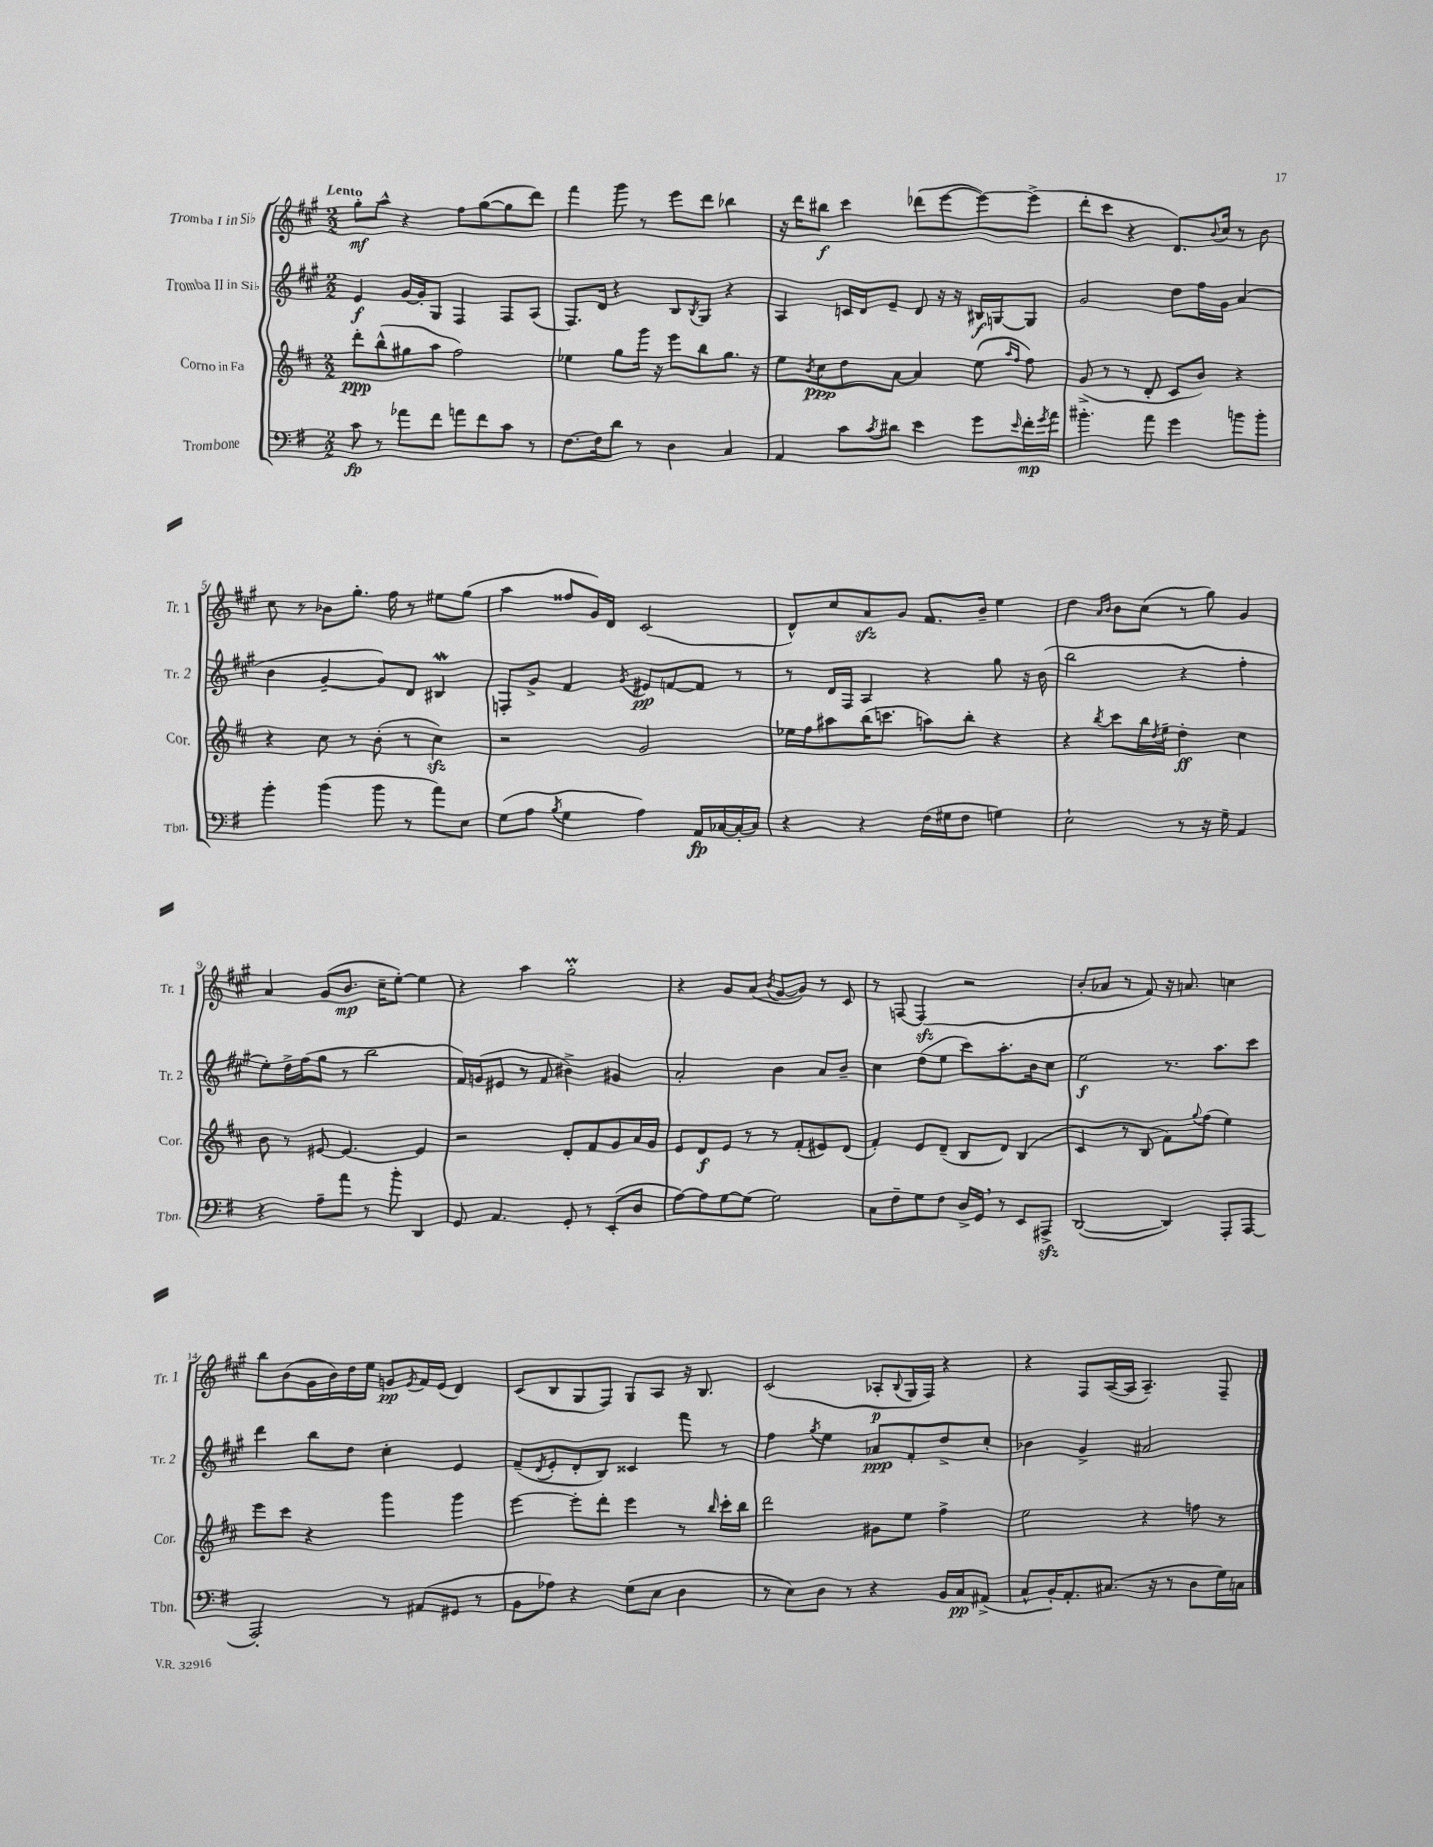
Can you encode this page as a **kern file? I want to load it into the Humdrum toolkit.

**kern	**dynam	**kern	**dynam	**kern	**dynam	**kern	**dynam
*part4	*part4	*part3	*part3	*part2	*part2	*part1	*part1
*staff4	*staff4	*staff3	*staff3	*staff2	*staff2	*staff1	*staff1
*I"Trombone	*	*I"Corno in Fa	*	*I"Tromba II in Si♭	*	*I"Tromba I in Si♭	*
*I'Tbn.	*	*I'Cor.	*	*I'Tr. 2	*	*I'Tr. 1	*
*clefF4	*	*clefG2	*	*clefG2	*	*clefG2	*
*k[f#]	*	*k[f#c#]	*	*k[f#c#g#]	*	*k[f#c#g#]	*
*M2/2	*	*M2/2	*	*M2/2	*	*M2/2	*
=1	=1	=1	=1	=1	=1	=1	=1
!	!	!	!	!	!	!LO:TX:a:B:t=Lento	!
8c\	fp	8ddd'\L	ppp	4e/	f	8gg#'\L	mf
8r	.	(8bb^^\	.	.	.	8aa^^\J	.
8a-X\L	.	8gg#X\	.	[16g#/LL	.	4r	.
.	.	.	.	16g#'/J]	.	.	.
8f#\J	.	8aa\J	.	8G#/J	.	.	.
8an\L	.	2ff#\)	.	4F#/	.	8ff#\L	.
8f#\	.	.	.	.	.	([8gg#\	.
8c\J	.	.	.	8F#/L	.	8gg#\]	.
8r	.	.	.	(8A/J	.	8ddd\J)	.
=2	=2	=2	=2	=2	=2	=2	=2
[8.F#\L	.	4ee-X\	.	8.F#/L)	.	4fff#\	.
16F#\k]	.	.	.	16d/Jk	.	.	.
8d\J	.	8gg\L	.	4r	.	8ggg#\	.
8r	.	16ggg\Jk	.	.	.	8r	.
.	.	16r	.	.	.	.	.
4D\	.	8eee\L	.	8B/L	.	8eee\L	.
.	.	.	.	8qB/	.	.	.
.	.	8bb\	.	8G#/J	.	8ddd\J	.
4C/	.	8.gg\J	.	4r	.	4bb-X\	.
.	.	16r	.	.	.	.	.
=3	=3	=3	=3	=3	=3	=3	=3
4AA/	.	8ee\L	.	4A/	.	16r	.
.	.	.	.	.	.	16ddd\KL	.
.	.	8qb/	.	.	.	.	.
.	.	8cc#\	ppp	.	.	8bb#X\J	f
8c\L	.	8dd\	.	16cn/LL	.	4ccc#\	.
.	.	.	.	16d/J	.	.	.
8qc/	.	.	.	.	.	.	.
8d#X\J	.	[8a\J	.	8e~/J	.	.	.
4e\	.	4a/]	.	8d/	.	(8ddd-X\L	.
.	.	.	.	16r	.	[8eee\	.
.	.	.	.	16r	.	.	.
8g\L	.	(8ee\	.	16B#X/LL	f	8eee\_)	.
.	.	.	.	[16Gn/J	.	.	.
.	.	16qqaa/LL	.	.	.	.	.
16qqe/	.	16qqff#/JJ	.	.	.	.	.
16f#'\L	mp	8ff#\)	.	8G/J]	.	(8eee^\J]	.
8qg/	.	.	.	.	.	.	.
16a\JJ	.	.	.	.	.	.	.
=4	=4	=4	=4	=4	=4	=4	=4
4.b#X'\	.	(8g^/	.	2g#/	.	8ddd'\L	.
.	.	8r	.	.	.	8ccc#\J	.
.	.	8r	.	.	.	4r	.
8a\	.	8d'/	.	.	.	.	.
4g\	.	8c#/L	.	8dd\L	.	8.d/L)	.
.	.	8b/J)	.	16ff#\L	.	.	.
.	.	.	.	.	.	8qqb/	.
.	.	.	.	16g#\JJ	.	16cc#/Jk	.
8bn\L	.	4r	.	(4a/	.	8r	.
8b'\J	.	.	.	.	.	8b\	.
!!LO:LB:g=z
=5	=5	=5	=5	=5	=5	=5	=5
4b'\	.	4r	.	4b\	.	8cc#\	.
.	.	.	.	.	.	8r	.
(4b\	.	8cc#\	.	[4g#~/	.	8b-X\L	.
.	.	8r	.	.	.	8.gg#'\J	.
8b\	.	(8b'\	.	8g#/L])	.	.	.
.	.	.	.	.	.	16ff#\	.
8r	.	8r	.	8d/J	.	8r	.
8a\L)	.	4cc#zz\)	.	4B#XW/	.	8ee#X\L	.
8E\J	.	.	.	.	.	(8gg#\J	.
=6	=6	=6	=6	=6	=6	=6	=6
(8G\L	.	2r	.	8Fn'/L	.	4aa\	.
8A\J	.	.	.	8g#^/J	.	.	.
8qB/	.	.	.	.	.	.	.
4G\	.	.	.	4f#/	.	8ff##X/L	.
.	.	.	.	.	.	16g#/L)	.
.	.	.	.	.	.	16d/JJ	.
.	.	.	.	8qg#/	.	.	.
4A\)	.	2g/	.	8e#X/L	pp	(2c#/	.
.	.	.	.	[8fn/	.	.	.
16AA/LL	fp	.	.	8f/J]	.	.	.
[16C-X/	.	.	.	.	.	.	.
16C-'/_	.	.	.	8r	.	.	.
16C-/JJ]	.	.	.	.	.	.	.
=7	=7	=7	=7	=7	=7	=7	=7
4r	.	16ee-X\LL	.	8r	.	8d^^/L)	.
.	.	16ff#\J	.	.	.	.	.
.	.	8aa#X\	.	16d/LL	.	8cc#/	.
.	.	.	.	16F#/JJ	.	.	.
4r	.	(16bb\K	.	4A/	.	8azz/	.
.	.	8.cccn\J	.	.	.	.	.
.	.	.	.	.	.	8g#/J	.
(16F#\LL	.	8aan\L)	.	4r	.	8.f#/L	.
16G#X\J	.	.	.	.	.	.	.
8F#\J	.	8bb'\J	.	.	.	.	.
.	.	.	.	.	.	16b~/Jk	.
4Gn\)	.	4r	.	8gg#\	.	4ee\	.
.	.	.	.	16r	.	.	.
.	.	.	.	(16b\	.	.	.
=8	=8	=8	=8	=8	=8	=8	=8
2E`\	.	4r	.	2bb\	.	4dd\	.
.	.	.	.	.	.	16qqa/LL	.
.	.	8qbb/	.	.	.	16qqb/JJ	.
.	.	8ccc#\L	.	.	.	8b\L	.
.	.	16bb\L	.	.	.	(8cc#\J	.
.	.	8qdd/	.	.	.	.	.
.	.	16ee~\JJ	.	.	.	.	.
8r	.	4dd'\	ff	4r	.	8r	.
16r	.	.	.	.	.	8gg#\)	.
16G~\	.	.	.	.	.	.	.
4AA/	.	4cc#\	.	4ff#'\	.	4g#/	.
!!LO:LB:g=z
=9	=9	=9	=9	=9	=9	=9	=9
4r	.	8b\	.	8ee'\L)	.	4a/	.
.	.	8r	.	16dd^\L	.	.	.
.	.	.	.	(16ff#\J	.	.	.
8A~\L	.	[8e#X/	.	8gg#\J	.	(8g#/L	.
8a\J	.	4.e#/_	.	8r	.	8.b/J	mp
8r	.	.	.	2bb\	.	.	.
.	.	.	.	.	.	16cc#~\KL	.
8b'\	.	.	.	.	.	[8ee'\J)	.
4DD/	.	4e#/]	.	.	.	4ee\]	.
=10	=10	=10	=10	=10	=10	=10	=10
8GG/	.	2r	.	16f#/LL)	.	4r	.
.	.	.	.	(16gn/J	.	.	.
4.AA/	.	.	.	8e#X/J	.	.	.
.	.	.	.	8r	.	4aa\	.
.	.	.	.	8f#/	.	.	.
8GG'/	.	8d'/L	.	4b#X^\)	.	2gg#m'\	.
8r	.	8f#/	.	.	.	.	.
(8EE'/L	.	8g/	.	4g#X/	.	.	.
8D/J	.	16a/L	.	.	.	.	.
.	.	16g/JJ	.	.	.	.	.
=11	=11	=11	=11	=11	=11	=11	=11
[8A\L)	.	8e/L	.	2a'/	.	4r	.
8A\]	.	8d/	f	.	.	.	.
[8G\	.	8e/J	.	.	.	8g#/L	.
(8G\J]	.	8r	.	.	.	(8a/J	.
.	.	.	.	.	.	8qb/	.
2G\)	.	8r	.	4b\	.	[8g#/L	.
.	.	(8f#'/L	.	.	.	8g#/J])	.
.	.	8e#X/)	.	8a/L	.	8r	.
.	.	(8d/J	.	8b~/J	.	8c#/	.
=12	=12	=12	=12	=12	=12	=12	=12
8C\L	.	4f#'/)	.	4cc#\	.	8r	.
8F#~\	.	.	.	.	.	[8Fn/	.
8G\	.	8e/L	.	(8dd\L	.	(4Fzz/]	.
8F#\J	.	(8d~/J	.	8ee\J	.	.	.
16D^/LL	.	8B/L	.	8ccc#\L)	.	2r	.
16GG,/JJ	.	.	.	.	.	.	.
8r	.	8d/J)	.	8.aa'\	.	.	.
8EE/L	.	(4B/	.	.	.	.	.
.	.	.	.	16b\k	.	.	.
8AAA#Xzz^/J	.	.	.	8cc#\J	.	.	.
=13	=13	=13	=13	=13	=13	=13	=13
([2DD/	.	4c#/	.	2ee\	f	8b'/L	.
.	.	.	.	.	.	8a-X/J	.
.	.	8r	.	.	.	8r	.
.	.	8B/	.	.	.	8f#/)	.
4DD/])	.	8f#\L)	.	8.r	.	16r	.
.	.	.	.	.	.	8.an/	.
.	.	8qqgg/	.	.	.	.	.
.	.	(8ff#\J	.	.	.	.	.
.	.	.	.	8.aa\L	.	.	.
8AAA'/L	.	4ee\)	.	.	.	4ccn\	.
[8AAA/J	.	.	.	8ccc#\J	.	.	.
!!LO:LB:g=z
=14	=14	=14	=14	=14	=14	=14	=14
2AAA'/]	.	8eee\L	.	4ddd\	.	8bb\L	.
.	.	8ccc#\J	.	.	.	(8b\	.
.	.	4r	.	8bb\L	.	16g#\L	.
.	.	.	.	.	.	16b\)	.
.	.	.	.	8dd\J	.	16dd\	.
.	.	.	.	.	.	16ee\JJ	.
8r	.	4ggg\	.	4cc#'\	.	8gn/L	pp
.	.	.	.	.	.	8qe/	.
(8AA#X/L	.	.	.	.	.	16f#/L	.
.	.	.	.	.	.	(16e/JJ	.
8GG#X/J	.	4ggg\	.	4e/	.	4d/)	.
8r	.	.	.	.	.	.	.
=15	=15	=15	=15	=15	=15	=15	=15
8BB\L	.	[4eee\	.	(8f#~/L	.	(8c#/L	.
.	.	.	.	8qd/	.	.	.
8A-X\J)	.	.	.	8e'/	.	8B/	.
4r	.	8eee'\L]	.	8d'/	.	8G#/	.
.	.	8ddd'\J	.	8B/J)	.	8F#/J)	.
(8G\L	.	4eee\	.	4c##X/	.	8G#/L	.
8E\J	.	.	.	.	.	8A/J	.
4D\	.	8r	.	8fff#\	.	16r	.
.	.	.	.	.	.	8.B/	.
.	.	16qqbb/	.	.	.	.	.
.	.	16ccc#'\LL	.	8r	.	.	.
.	.	16bb\JJ	.	.	.	.	.
=16	=16	=16	=16	=16	=16	=16	=16
8r	.	2ddd\	.	4ff#\	.	(2c#/	.
8E\L)	.	.	.	.	.	.	.
.	.	.	.	8qgg#/	.	.	.
8D\J	.	.	.	4ee\	.	.	.
8r	.	.	.	.	.	.	.
4r	.	8g#X\L	.	8a-X/L	ppp	8A-X'/L	p
.	.	.	.	.	.	8qqB/	.
.	.	8ee\J	.	8f#'/	.	16G#/L	.
.	.	.	.	.	.	16F#/JJ)	.
16BB/LL	.	4ff#^\	.	8dd^/	.	4r	.
16C/J	pp	.	.	.	.	.	.
(8AA#X^/J	.	.	.	8cc#'/J	.	.	.
=17	=17	=17	=17	=17	=17	=17	=17
8C^^/L	.	2ee\	.	4b-X\	.	4r	.
16BB'/K)	.	.	.	.	.	.	.
8.AA'/	.	.	.	.	.	.	.
.	.	.	.	4g#^/	.	8F#/L	.
(8.C#X/J	.	.	.	.	.	([16A/L	.
.	.	.	.	.	.	16A/JJ]	.
.	.	4r	.	2a#X/	.	4.A~/)	.
16r	.	.	.	.	.	.	.
8r	.	.	.	.	.	.	.
8D\L	.	8ffn\	.	.	.	.	.
16G\L)	.	8r	.	.	.	8F#~/	.
16Cn\JJ	.	.	.	.	.	.	.
==	==	==	==	==	==	==	==
*-	*-	*-	*-	*-	*-	*-	*-
